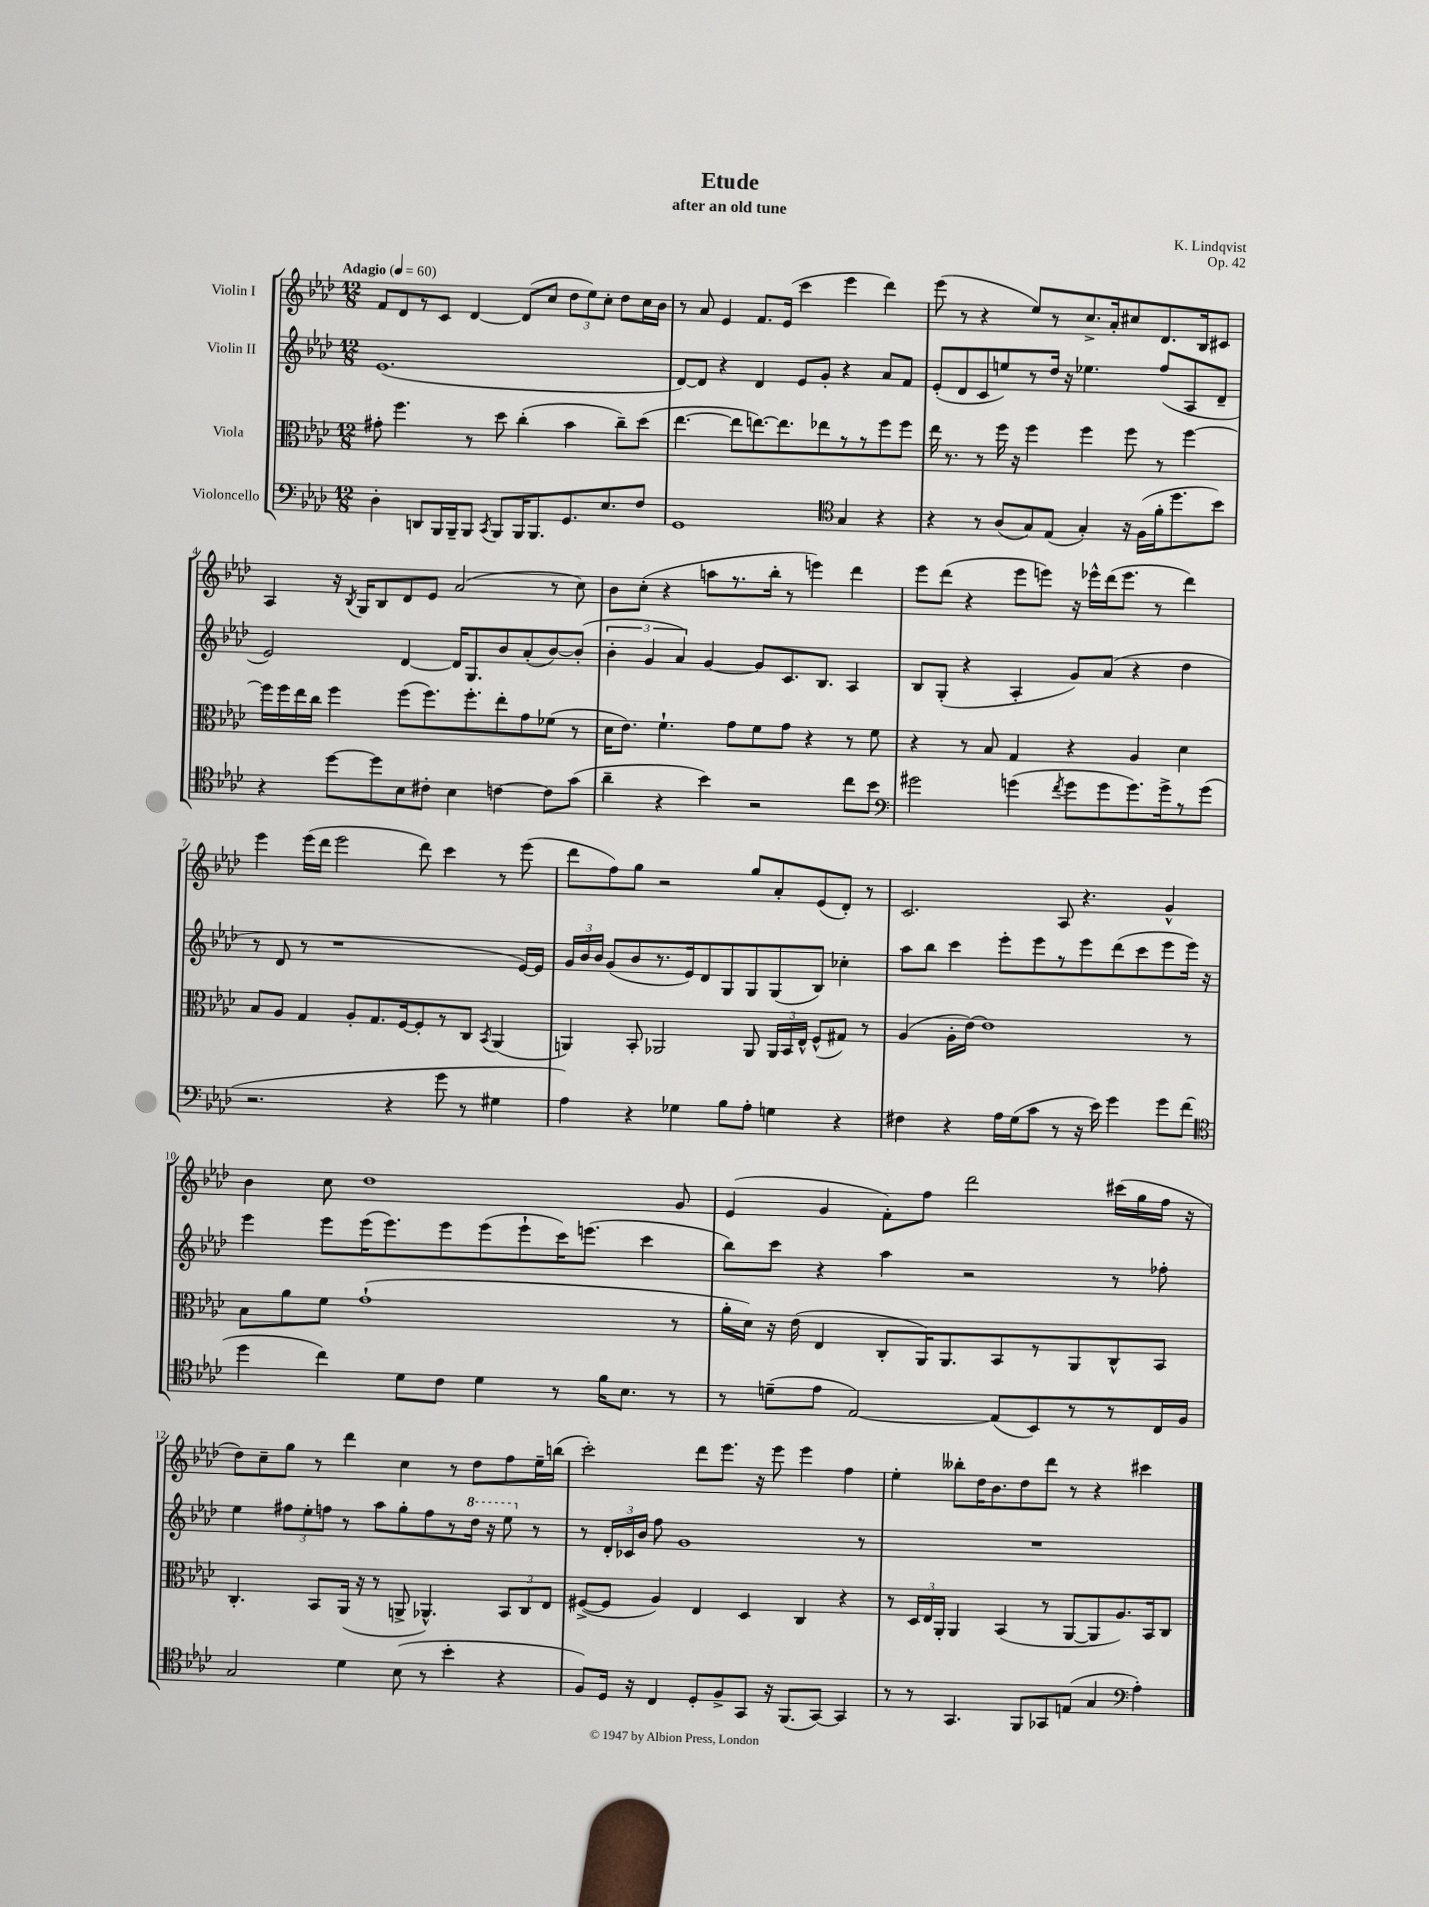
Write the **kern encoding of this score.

**kern	**kern	**kern	**kern
*staff4	*staff3	*staff2	*staff1
*clefF4	*clefC3	*clefG2	*clefG2
*k[b-e-a-d-]	*k[b-e-a-d-]	*k[b-e-a-d-]	*k[b-e-a-d-]
*M12/8	*M12/8	*M12/8	*M12/8
*MM60	*MM60	*MM60	*MM60
4D-'	8g#'	(1.e-	8f
.	4.ff	.	8d-
8DD	.	.	8r
16BBB-	.	.	8c
16BBB-~	.	.	.
8BBB-	8r	.	[4d-
8qCC	.	.	.
8BBB-	8dd-	.	.
16BBB-	(4cc'	.	(8d-]
8.BBB-	.	.	.
.	.	.	8cc
8.GG	4b-	.	12dd-
.	.	.	12ee-)
.	.	.	12cc'
8.E-	.	.	.
.	8cc~)	.	8dd-
8F	(8dd-	.	16cc
.	.	.	16b-
=	=	=	=
1GG	[4.ee-	[8d-)	8r
.	.	8d-]	8a-
.	.	4r	4e-
.	8ee-]	.	.
.	[8.ee)	4d-	8.f
.	8.ee]	.	(16e-
.	.	8e-	4ccc
.	8ee-	8g'	.
*clefC4	*	*	*
4G	8r	4r	4eee-
.	8r	.	.
4r	8ff	8a-	4ddd-)
.	8ff	8f	.
=	=	=	=
4r	16ee-	(8e-'	(8eee-
.	8.r	.	.
.	.	8d-	8r
8r	8r	8c	4r
(8A-	16ff	8ee)	.
.	16r	.	.
8G)	4ff	8r	8ee-)
(8E-	.	16dd-	8r
.	.	16r	.
4G')	4ff	4.ee-	8.cc^
.	.	.	16a-'
16r	8ff	.	8cc#
(16F	.	.	.
16f'	8r	(8ff	8.d-
8.dd-	.	.	.
.	[4ff	8A-	.
.	.	.	16B-
8b-)	.	8d-~	8c#
=	=	=	=
4r	16ff]	2e-)	4A-
.	16ff	.	.
.	16ee-	.	.
.	16cc	.	.
[8dd-	4ff	.	16r
.	.	.	8qB-
.	.	.	16G
8dd-]	.	.	8B-
8B-	(8ff	[4d-	8d-
8c#'	8.ff)	.	8e-
4B-	.	16d-]	(2a-
.	8.ff'	8.G	.
[4c	8ee-'	8b-	.
.	8g	(8a-'	.
8c]	(8f-	[8b-)	8r
(8g	8r	(8b-']	8cc)
=	=	=	=
4a-~	16d-	6b-'	8b-
.	8.e-)	.	.
.	.	.	(8cc'
.	.	6g	.
4r	4.f`	.	4r
.	.	6a-)	.
4b-)	.	[4g	8aa
.	8g	.	8.r
2r	8f	8g]	.
.	.	.	16bb-'
.	8g	8.c	8r
.	4r	.	4eee)
.	.	8.B-	.
8cc	8r	4A-	4ddd-
8b-	8f	.	.
=	=	=	=
*clefF4	*	*	*
2g#	4r	8B-	8eee-
.	.	(8G'	(8ddd-
.	8r	4r	4r
.	8B-	.	.
(4g	4G	4A-'	8eee-
.	.	.	8eee)
8qf	.	.	.
8g	4r	8g)	16r
.	.	.	16eee-^^
8g	.	(8a-	(16ddd-
.	.	.	8.eee-
8.g)	4A-	4r	.
.	.	.	8r
16g^	.	.	.
8r	4d-	4dd-	4ddd-)
(8g	.	.	.
=	=	=	=
2.r	8B-	8r	4eee-
.	8A-	8d-	.
.	4G	8r	(16eee-
.	.	.	16ddd-
.	.	1r	2eee-
.	8A-'	.	.
.	8.G	.	.
4r	.	.	.
.	[16F	.	.
.	8F']	.	8ddd-)
8g	8r	.	4ccc
8r	8C	.	.
.	8qBB-	.	.
4G#	(4AA-	.	8r
.	.	[16e-)	(8eee-
.	.	16e-]	.
=	=	=	=
4A-)	4AA)	24g	8ddd-
.	.	24b-	.
.	.	24b-	.
.	.	(8g	8ff)
4r	8BB-'	8b-	8gg
.	2AA-	8.r	2r
4G-	.	.	.
.	.	16e-)	.
.	.	8d-	.
8B-	.	8G	.
8A-'	8AA-	8G	8gg
4G	24AA-	(8G	8a-'
.	24BB-	.	.
.	24E-^^	.	.
.	(8F^^	8B-)	(8e-
4r	8G#)	4cc-'	8d-')
.	8r	.	8r
=	=	=	=
4F#	(4A-	8aa-	2.c
.	.	8bb-	.
4r	16A-'	4ccc	.
.	[16e-)	.	.
.	1e-]	.	.
16A-	.	8eee-'	.
(16G	.	.	.
8c	.	8eee-	.
8r	.	8r	8A-
16r	.	8eee-	4.r
16e-)	.	.	.
4g	.	(8ddd-	.
.	.	8ccc	.
8g	.	8eee-	4g^^
(8f	8r	16eee-)	.
.	.	16r	.
=	=	=	=
*clefC4	*	*	*
4dd-	8B-	4eee-	4b-
.	8a-	.	.
4cc)	8f	8eee-	8cc
.	(1g`	(16eee-	1dd-
.	.	8.eee-)	.
8d-	.	.	.
8c	.	8eee-	.
4d-	.	(8eee-	.
.	.	8eee-`	.
8r	.	16ccc)	.
.	.	(8.eee	.
16f	.	.	.
8.B-	.	.	.
.	.	4ccc	.
8r	8r	.	8g
=	=	=	=
8r	16a-'	8bb-)	(4e-
.	16d-)	.	.
(8d~	16r	8ccc	.
.	(16e-	.	.
8e-	4E-	4r	4g
[2E-)	.	.	.
.	8C'	4aa-	8f')
.	16AA-)	.	8ff
.	8.AA-	.	.
.	.	2r	2ddd-
(8E-]	8BB-	.	.
8BB-)	8r	.	.
8r	8AA-	.	.
8r	8C^^	8r	(16ccc#
.	.	.	16gg
16C	8BB-	8ff-'	16ff
16F	.	.	16r
=	=	=	=
2G	4.C'	4ee-	8dd-)
.	.	.	8cc~
.	.	12ff#	8gg
.	.	12ee-'	.
.	8BB-	.	8r
.	.	12ff	.
4d-	(16AA-	8r	4ddd-
.	16r	.	.
.	8r	8aa-	.
(8B-	8AA^	8gg'	4cc
8r	4.AA-^^)	8ff	.
4b-'	.	8r	8r
.	.	16ddd-	8dd-
.	.	16r	.
4r	12BB-	8eee-	8ff
.	12C	.	.
.	.	8r	16ee-~
.	12E-	.	.
.	.	.	(16bb
=	=	=	=
8F)	([8F#^	8r	2ccc')
16D-	8F#]	24d-'	.
.	.	24c-	.
16r	.	.	.
.	.	24b-	.
4C	4A-)	8ff	.
.	.	1g	.
8D-'	4E-	.	8ddd-
8F^	.	.	8.eee-
8GG	4D-	.	.
.	.	.	16r
16r	.	.	8eee-
(8.FF	.	.	.
.	4C	.	4eee-
[8GG)	.	.	.
4GG]	4r	.	4ff
.	.	8r	.
=	=	=	=
8r	8r	1.r	4ee-'
8r	24D-	.	.
.	24E-	.	.
.	24AA-'	.	.
4.GG	4AA-	.	8bb--'
.	.	.	16dd-
.	.	.	8.b-
.	(4BB-	.	.
8FF	.	.	8dd-
8GG-	8r	.	8ddd-
(8E	[8AA-	.	8r
4G	8AA-]	.	4r
.	8.A-)	.	.
*clefF4	*	*	*
4A-')	.	.	4ccc#
.	16BB-	.	.
.	8C	.	.
==	==	==	==
*-	*-	*-	*-
